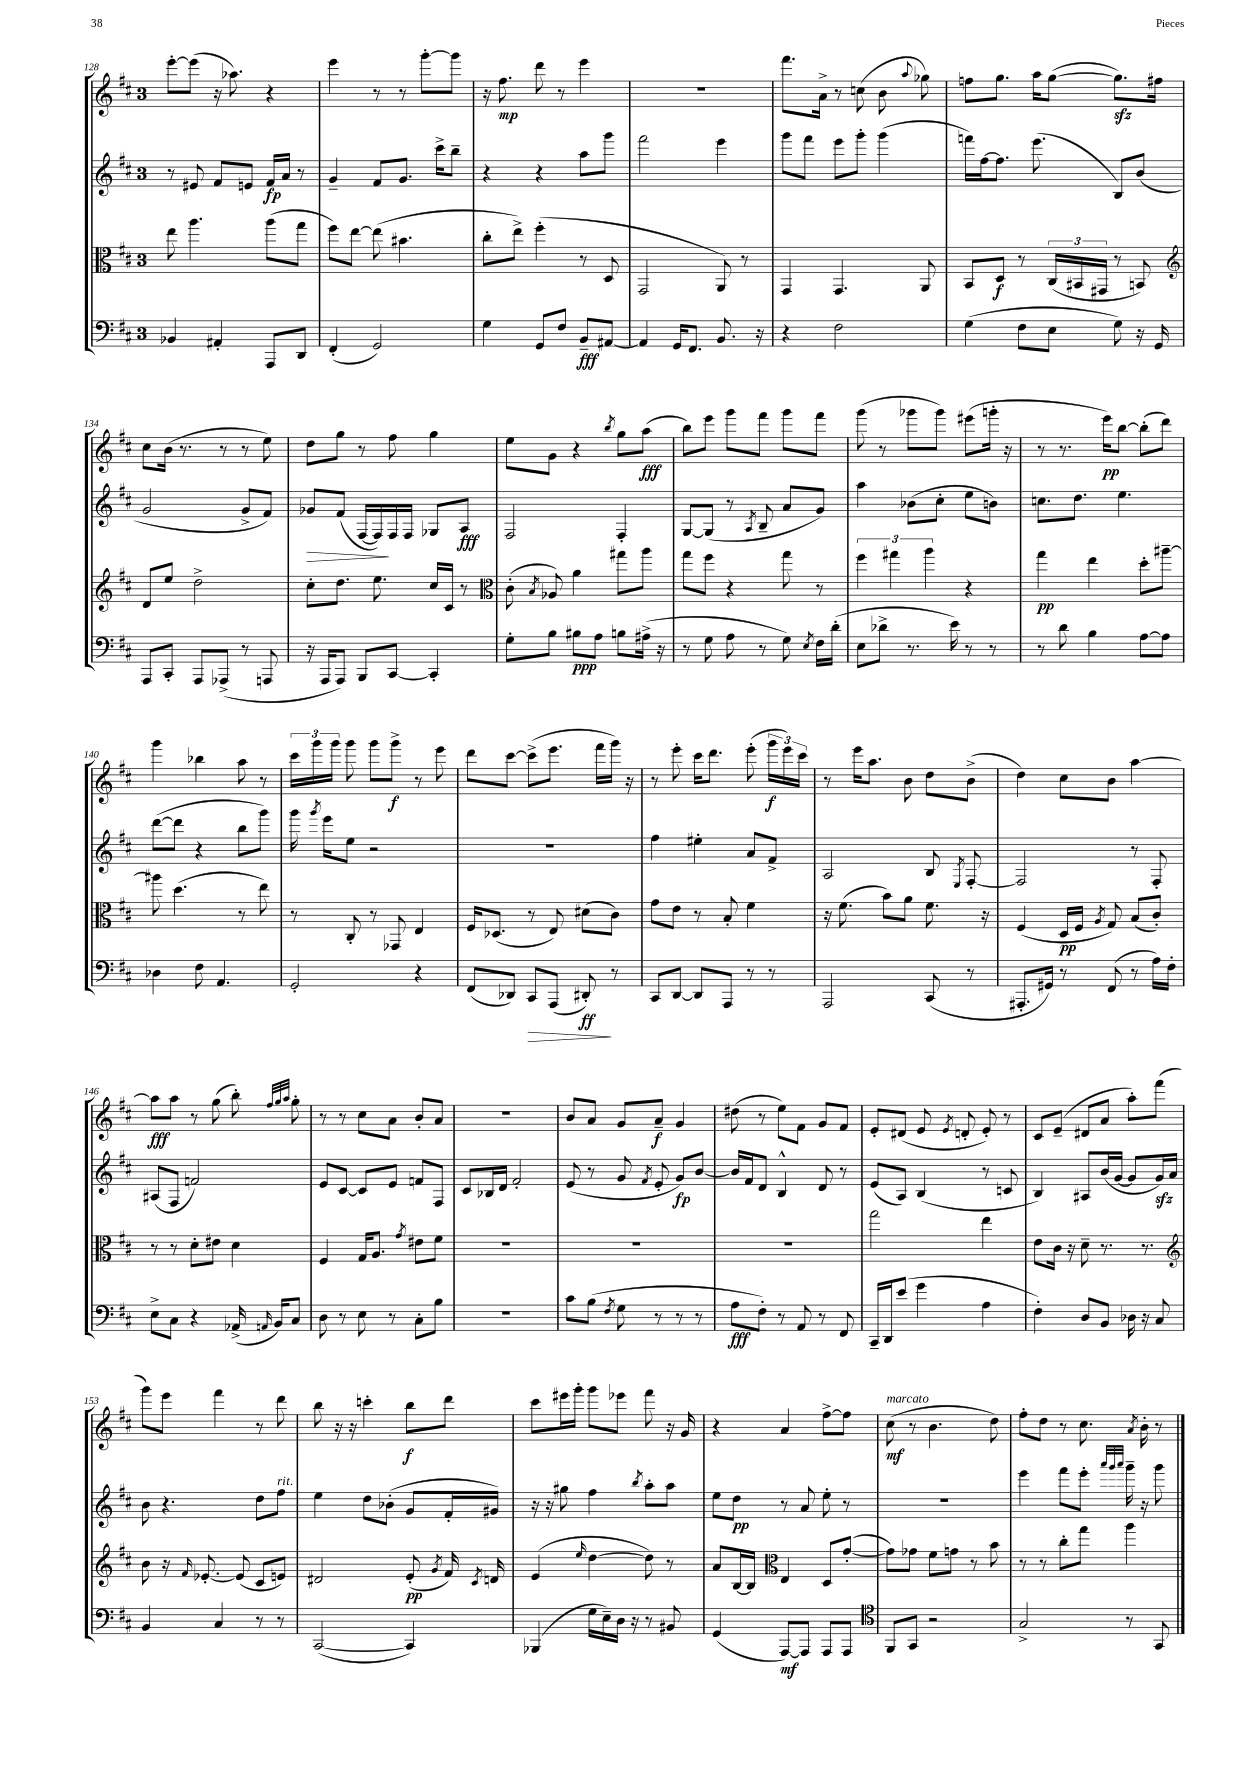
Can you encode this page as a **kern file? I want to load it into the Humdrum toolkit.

**kern	**kern	**kern	**kern
*staff4	*staff3	*staff2	*staff1
*clefF4	*clefC3	*clefG2	*clefG2
*k[f#c#]	*k[f#c#]	*k[f#c#]	*k[f#c#]
*M3/4	*M3/4	*M3/4	*M3/4
4BB-	8ee	8r	[8eee'
.	4.aa	8e#	(8eee]
4AA#'	.	8f#	16r
.	.	.	8.aa-)
.	.	8e	.
8AAA	(8aa	16f#	4r
.	.	16a	.
8DD	8gg	8r	.
=	=	=	=
(4FF#'	8ff#)	4g~	4eee
.	[8ee	.	.
2GG)	(8ee]	8f#	8r
.	4.b#	8.g	8r
.	.	.	[8ggg'
.	.	16ccc#^	.
.	.	8bb~	8ggg]
=	=	=	=
4G	8cc#'	4r	16r
.	.	.	8.ff#
.	8ee^)	.	.
8GG	(4ff#'	4r	8ddd
8F#	.	.	8r
8BB~	8r	8aa	4eee
[8AA#	8D	8ggg	.
=	=	=	=
4AA#]	2GG	2fff#	2.r
16GG	.	.	.
8.FF#	.	.	.
8.BB	8AA)	4eee	.
.	8r	.	.
16r	.	.	.
=	=	=	=
4r	4GG	8ggg	8.fff#
.	.	8fff#	.
.	.	.	16a^
2F#	4.GG	8eee	8r
.	.	8ggg'	(8cc
.	.	(4ggg	8b
.	.	.	8qqaa
.	8AA	.	8gg-)
=	=	=	=
(4G	8BB	16fff)	8ff
.	.	[16ff#	.
.	8D	8.ff#]	8.gg
8F#	8r	.	.
.	.	(8.eee	16aa
8E	(24C#	.	([8gg
.	24BB#	.	.
.	24GG#	.	.
8G)	8r	8B)	8.gg])
16r	8BB)	(8b	.
16GG	.	.	16ff#
=	=	=	=
*	*clefG2	*	*
8AAA	8d	2g	8cc#
8CC#'	8ee	.	(16b
.	.	.	8.r
8AAA	2dd^	.	.
(8AAA-^	.	.	8r
8r	.	8g^	8r
8AAA	.	8f#)	8ee)
=	=	=	=
16r	8cc#'	8g-	8dd
16AAA	.	.	.
8AAA)	8.dd	(8f#	8gg
8BBB	.	[16F#	8r
.	8.ee	16F#])	.
[8CC#	.	16F#	8ff#
.	.	16F#	.
4CC#']	16cc#	8G-	4gg
.	16c#	.	.
.	8r	8A	.
=	=	=	=
*	*clefC3	*	*
8G'	(8c#'	2F#	8ee
.	8qB	.	.
8B	8A-)	.	8g
8B#	4a	.	4r
8A	.	.	.
.	.	.	8qbb
8B	8gg#	4F#'	8gg
(16A#^	8aa	.	(8aa
16r	.	.	.
=	=	=	=
8r	8gg	[8G	8bb)
8G	8ff#	(8G]	8eee
8A	4r	8r	8ggg
.	.	8qA	.
8r	.	8B~	8fff#
8G)	8gg	8a	8ggg
8qE	.	.	.
16F#	8r	8g)	8fff#
(16d'	.	.	.
=	=	=	=
8E	6ff#	4aa	(8ggg
8d-^	.	.	8r
.	6gg#	.	.
8.r	.	(8b-	8ggg-
.	6aa	.	.
.	.	8cc#'	8ggg-)
16e)	.	.	.
8r	4r	8ee	(8eee#
8r	.	8b)	16ggg'
.	.	.	16r
=	=	=	=
8r	4gg	8.cc	8r
8d	.	.	8.r
.	.	8.dd	.
4B	4ee	.	.
.	.	.	16eee)
.	.	4.ee	[8bb
[8A	8dd'	.	(8bb']
8A]	[8aa#~	.	8ddd)
=	=	=	=
4D-	8aa#]	([8ddd	4ggg
.	(4.dd	8ddd]	.
8F#	.	4r	4bb-
4.AA	.	.	.
.	8r	8bb	8aa
.	8ee)	8ggg)	8r
=	=	=	=
2GG'	8r	16ggg	24ccc#
.	.	.	24ggg
.	.	8qggg	.
.	.	16eee	.
.	.	.	24ggg
.	8C#'	8ee	8ggg
.	8r	2r	8ggg
.	8GG-	.	8ggg^
4r	4E	.	8r
.	.	.	8eee
=	=	=	=
(8FF#	16F#	2.r	8ddd
.	(8.D-	.	.
8DD-)	.	.	[8ccc#
8CC#	8r	.	(8ccc#^]
(8AAA	8E)	.	8.eee
8DD#')	(8d#	.	.
.	.	.	16fff#
8r	8c#)	.	16ggg)
.	.	.	16r
=	=	=	=
8CC#	8g	4ff#	8r
[8DD	8e	.	8eee'
8DD]	8r	4ee#'	16ccc#
.	.	.	8.ddd
8AAA	8B'	.	.
8r	4f#	8a	(8eee'
8r	.	8f#^	24ggg
.	.	.	24eee)
.	.	.	24ccc#
=	=	=	=
2AAA	16r	2A	8r
.	(8.f#	.	.
.	.	.	16eee
.	.	.	8.aa
.	8b)	.	.
.	8a	.	8b
(8CC#	8.f#	8B	8dd
.	.	8qE	.
8r	.	[8F#'	(8b^
.	16r	.	.
=	=	=	=
8.AAA#'	(4F#	2F#]	4dd)
16GG#)	.	.	.
8r	16D	.	8cc#
.	16F#	.	.
.	8qA	.	.
(8FF#	8G)	.	8b
8r	(8B	8r	[4aa
16A)	8c#')	8F#'	.
16F#'	.	.	.
=	=	=	=
8E^	8r	(8A#	8aa]
8C#	8r	8F#	8aa
4r	8d'	2f)	8r
.	8e#	.	(8gg
(16AA-^	4d	.	8bb')
16qqAA	.	.	.
16BB)	.	.	.
.	.	.	32qqff#
.	.	.	32qqgg
.	.	.	32qqaa
8C#	.	.	8gg'
=	=	=	=
8D	4F#	8e	8r
8r	.	[8c#	8r
8E	16G	8c#]	8cc#
.	8.A	.	.
8r	.	8e	8a
.	8qg	.	.
8C#'	8e#	8f	8b'
8B	8f#	8F#	8a
=	=	=	=
2.r	2.r	8c#	2.r
.	.	16B-	.
.	.	16d	.
.	.	2f#'	.
=	=	=	=
8c#	2.r	(8e	8b
(8B	.	8r	8a
8qF#	.	.	.
8G	.	8g	8g
.	.	8qf#	.
8r	.	8e'	8a~
8r	.	8g)	4g
8r	.	[8b	.
=	=	=	=
8A	2.r	16b]	(8dd#
.	.	16f#	.
8F#')	.	8d	8r
8r	.	4B^^	8ee)
8AA	.	.	8f#
8r	.	8d	8g
8FF#	.	8r	8f#
=	=	=	=
16CC#~	2gg	(8e	8e'
16DD	.	.	.
(8e	.	8A)	(8d#
4g	.	(4B	8e
.	.	.	8qe
.	.	.	8d'
4A	4ee	8r	8e')
.	.	8c	8r
=	=	=	=
4F#')	8e	4B)	8c#
.	16c#	.	(8e~
.	16r	.	.
8D	8d~	8A#	8d#
8BB	8.r	(16b	8a
.	.	[16g	.
16D-	.	8g]	8aa')
16r	8.r	.	.
8C#	.	16g)	(8fff#
.	.	16a	.
=	=	=	=
*	*clefG2	*	*
4BB	8b	8b	8ggg)
.	16r	4.r	8eee
.	16qqf#	.	.
.	[8.e-'	.	.
4C#	.	.	4fff#
.	(8e-]	.	.
8r	8c#	8dd	8r
8r	8e)	8ff#	8ddd
=	=	=	=
([2CC#	2d#	4ee	8bb
.	.	.	16r
.	.	.	16r
.	.	8dd	4ccc'
.	.	(8b-'	.
4CC#])	(8e'	8g	8bb
.	8qg	.	.
.	16f#)	16f#'	8ddd
.	8qc#	.	.
.	16d	16g#)	.
=	=	=	=
(4BBB-	(4e	16r	8ccc#
.	.	16r	.
.	.	8gg#	16eee#
.	.	.	16ggg'
.	16qqee	.	.
16G	[4dd	4ff#	8ggg
16E~)	.	.	.
16D	.	.	8eee-
16r	.	.	.
.	.	8qbb	.
8r	8dd])	8aa'	8fff#
8BB#	8r	8aa	16r
.	.	.	16g
=	=	=	=
(4GG	8a	8ee	4r
.	[16B	8dd	.
.	16B]	.	.
*	*clefC3	*	*
[8AAA)	4E	8r	4a
8AAA]	.	8a	.
8AAA	8D	8ee'	[8ff#^
8AAA	([8g'	8r	8ff#]
=	=	=	=
*clefC4	*	*	*
8FF#	8g])	2.r	(8cc#
8GG	8g-	.	8r
2r	8f#	.	4.b
.	8g	.	.
.	8r	.	.
.	8b	.	8dd)
=	=	=	=
2G^	8r	4eee	8ff#'
.	8r	.	8dd
.	8cc#'	8fff#	8r
.	8gg	8eee'	8.cc#
.	.	32qqaaa	.
.	.	32qqggg	.
.	.	32qqaaa	.
8r	4aa	16ggg~	.
.	.	.	8qa
.	.	16r	16b'
8GG	.	8ggg	8r
==	==	==	==
*-	*-	*-	*-
